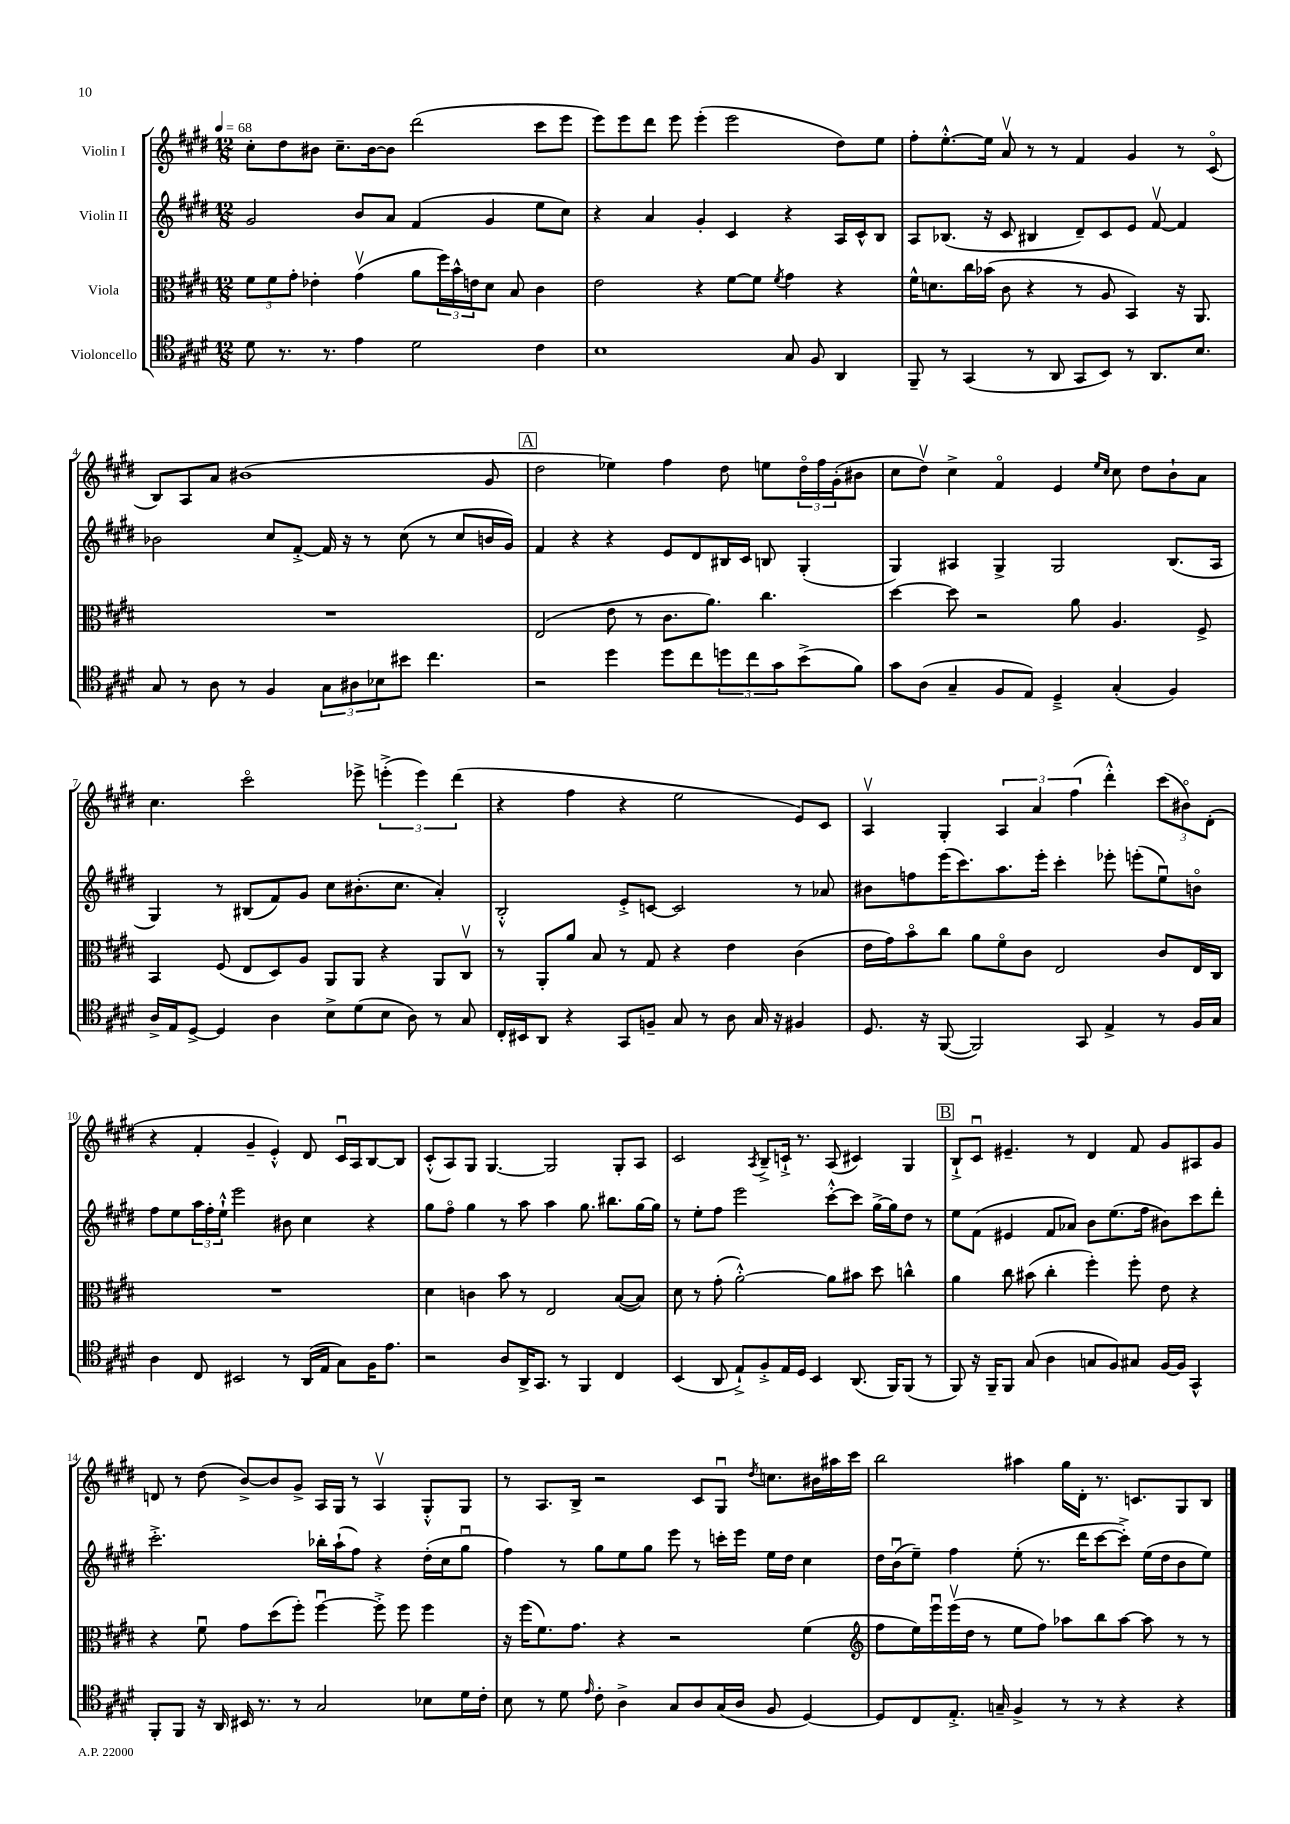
<<
\new StaffGroup <<
\new Staff = "s0" \with { instrumentName = "Violin I" } {
    \clef treble \key e \major \numericTimeSignature \time 12/8 \tempo 4 = 68
    cis''8-. dis''8 bis'8 cis''8.-- bis'16~ bis'8 dis'''2( cis'''8 e'''8 |
    e'''8) e'''8 dis'''8 e'''8 e'''4-.( e'''2 dis''8) e''8 |
    fis''8-. e''8.~-.-^ e''16 a'8\upbow r8 r8 fis'4 gis'4 r8 cis'8\flageolet( |
    b8) a8 a'8 bis'1( gis'8 |
    \mark \markup { \box "A" } dis''2 ees''4) fis''4 dis''8 e''8 \tuplet 3/2 { dis''16\flageolet fis''16 gis'16-.( } bis'8 |
    cis''8 dis''8\upbow) cis''4-> fis'4\flageolet e'4 \grace { e''16 cis''16 } cis''8 dis''8 b'8-! a'8 |
    cis''4. cis'''2\flageolet ees'''8-> \tuplet 3/2 { e'''4-.->( e'''4) dis'''4( } |
    r4 fis''4 r4 e''2 e'8) cis'8 |
    a4\upbow gis4-. \tuplet 3/2 { a4 a'4 fis''4( } dis'''4-.-^) \tuplet 3/2 { cis'''8( bis'8\flageolet) dis'8-.( } |
    r4 fis'4-. gis'4-- e'4-.-^) dis'8 cis'16\downbow a16 b8~ b8 |
    cis'8-.-^( a8) gis8 gis4.~ gis2 gis8-. a8 |
    cis'2 \acciaccatura { a8 } b8---> c'16-!-> r8. a8( cis'4) gis4 |
    \mark \markup { \box "B" } b8-!-> cis'8\downbow eis'4.-- r8 dis'4 fis'8 gis'8 ais8 gis'8 |
    d'8 r8 dis''8( b'8~->) b'8 gis'8-> a16 gis16 r8 a4\upbow gis8-.-^ gis8 |
    r8 a8. b16-> r2 cis'8 gis8\downbow \acciaccatura { dis''8 } c''8. bis'16 ais''16 cis'''16 |
    b''2 ais''4 gis''16 dis'16-. r8. c'8. gis8 b8 \bar "|." |
}
\new Staff = "s1" \with { instrumentName = "Violin II" } {
    \clef treble \key e \major \numericTimeSignature \time 12/8
    gis'2 b'8 a'8 fis'4( gis'4 e''8 cis''8) |
    r4 a'4 gis'4-. cis'4 r4 a16 cis'16-^ b8 |
    a8 bes8.( r16 cis'8 bis4 dis'8--) cis'8 e'8 fis'8~\upbow fis'4 |
    bes'2 cis''8 fis'8~-.-> fis'16 r16 r8 cis''8( r8 cis''8 b'16 gis'16) |
    \mark \markup { \box "A" } fis'4 r4 r4 e'8 dis'8 bis16 cis'16 b8 gis4-.( |
    gis4) ais4 gis4-> gis2 b8.( ais16 |
    gis4) r8 bis8( fis'8) gis'8 cis''8 bis'8.-.( cis''8. a'4-.) |
    b2-.-^ e'8-.-> c'8~ c'2 r8 aes'8 |
    bis'8 f''8 e'''16( cis'''8.) a''8. e'''16-. cis'''4-. ees'''8-. e'''8-.( e''8\downbow) b'8\flageolet |
    fis''8 e''8 \tuplet 3/2 { a''16 fis''16-. e''16-!-^ } e'''2 bis'8 cis''4 r4 |
    gis''8 fis''8\flageolet gis''4 r8 a''8 a''4 gis''8. bis''8. gis''16~ gis''16 |
    r8 e''8-. fis''8 e'''2 cis'''8~-.-^ cis'''8 gis''16~-> gis''16 dis''8 r8 |
    \mark \markup { \box "B" } e''8 fis'8( eis'4 fis'8 aes'8) b'8 e''8.( fis''16 bis'8) cis'''8 dis'''8-. |
    cis'''2.-.-> bes''16-. a''16-!( fis''8) r4 dis''16-.( cis''16 gis''8\downbow |
    fis''4) r8 gis''8 e''8 gis''8 e'''8 r8 c'''16-. e'''16 e''16 dis''16 cis''4 |
    dis''16 b'16\downbow( e''8--) fis''4 e''8-.( r8. dis'''16 cis'''8~ cis'''8-.->) e''16( dis''16 b'8 e''8) \bar "|." |
}
\new Staff = "s2" \with { instrumentName = "Viola" } {
    \clef alto \key e \major \numericTimeSignature \time 12/8
    \tuplet 3/2 { fis'8 fis'8 gis'8-. } ees'4-. gis'4\upbow( a'8 \tuplet 3/2 { fis''16) b'16-^ e'16 } dis'8 b8 cis'4 |
    e'2 r4 fis'8~ fis'8 \acciaccatura { fis'8 } gis'4 r4 |
    fis'16-^ d'8. cis''16 bes'16( cis'8 r4 r8 a8 b,4) r16 a,8. |
    R1. |
    \mark \markup { \box "A" } e2( e'8 r8 cis'8. a'8.) cis''4. |
    dis''4~ dis''8 r2 a'8 a4. fis8-> |
    b,4 fis8( e8 dis8) a8 a,8 a,8 r4 a,8 cis8\upbow |
    r8 a,8-. a'8 b8 r8 gis8 r4 e'4 cis'4( |
    e'16 gis'16) b'8\flageolet cis''8 a'8 fis'8\flageolet cis'8 e2 cis'8 e16 cis16 |
    R1. |
    dis'4 c'4 b'8 r8 e2 b8~( b8) |
    dis'8 r8 gis'8-.( a'2~-.-^) a'8 bis'8 dis''8 c''4-^ |
    \mark \markup { \box "B" } a'4 cis''8 bis'8( cis''4-. fis''4-.) fis''8-. e'8 r4 |
    r4 fis'8\downbow gis'8 dis''8( fis''8-.) fis''4~\downbow fis''8-.-> fis''8 fis''4 |
    r16 fis''16( fis'8.) gis'8. r4 r2 fis'4( |
    \clef treble fis''8 e''16) e'''16\downbow e'''16\upbow( dis''16 r8 e''8 fis''8) aes''8 b''8 aes''8~ aes''8 r8 r8 \bar "|." |
}
\new Staff = "s3" \with { instrumentName = "Violoncello" } {
    \clef tenor \key e \major \numericTimeSignature \time 12/8
    dis'8 r8. r8. e'4 dis'2 cis'4 |
    b1 gis8 fis8 a,4 |
    fis,8-- r8 gis,4( r8 a,8 gis,8 b,8) r8 a,8. b8. |
    gis8 r8 a8 r8 fis4 \tuplet 3/2 { gis8 ais8 bes8 } bis'8 cis''4. |
    \mark \markup { \box "A" } r2 dis''4 dis''8 cis''8 \tuplet 3/2 { d''8 cis''8 gis'8 } b'8->( fis'8) |
    gis'8 a8( gis4-- fis8 e8) dis4---> gis4-.( fis4) |
    a16-> e16 dis8~-> dis4 a4 b8-> dis'8( b8 a8) r8 gis8 |
    cis16-. bis,16 a,8 r4 gis,8 f8-- gis8 r8 a8 gis16 r16 fis4 |
    dis8. r16 fis,8~( fis,2) gis,8 e4-> r8 fis16 gis16 |
    a4 cis8 bis,2 r8 a,16( e16 gis8) fis16 e'8. |
    r2 a8 a,16-> gis,8. r8 fis,4 cis4 |
    b,4( a,8 e8-!->) fis8-.-> e16 dis16 b,4 a,8.( fis,16) fis,8( r8 |
    \mark \markup { \box "B" } fis,8) r16 fis,16-- fis,8 gis8( a4 g8 fis8) gis8 fis16~ fis16 gis,4-^ |
    fis,8-. fis,8 r16 a,16 bis,16 r8. r8 gis2 bes8 dis'16 cis'16-. |
    b8 r8 dis'8 \grace { e'16 } cis'8-. a4-> gis8 a8 gis16( a16 fis8 dis4~) |
    dis8 cis8 e8.-.-> g16-- fis4-> r8 r8 r4 r4 \bar "|." |
}
>>
>>
